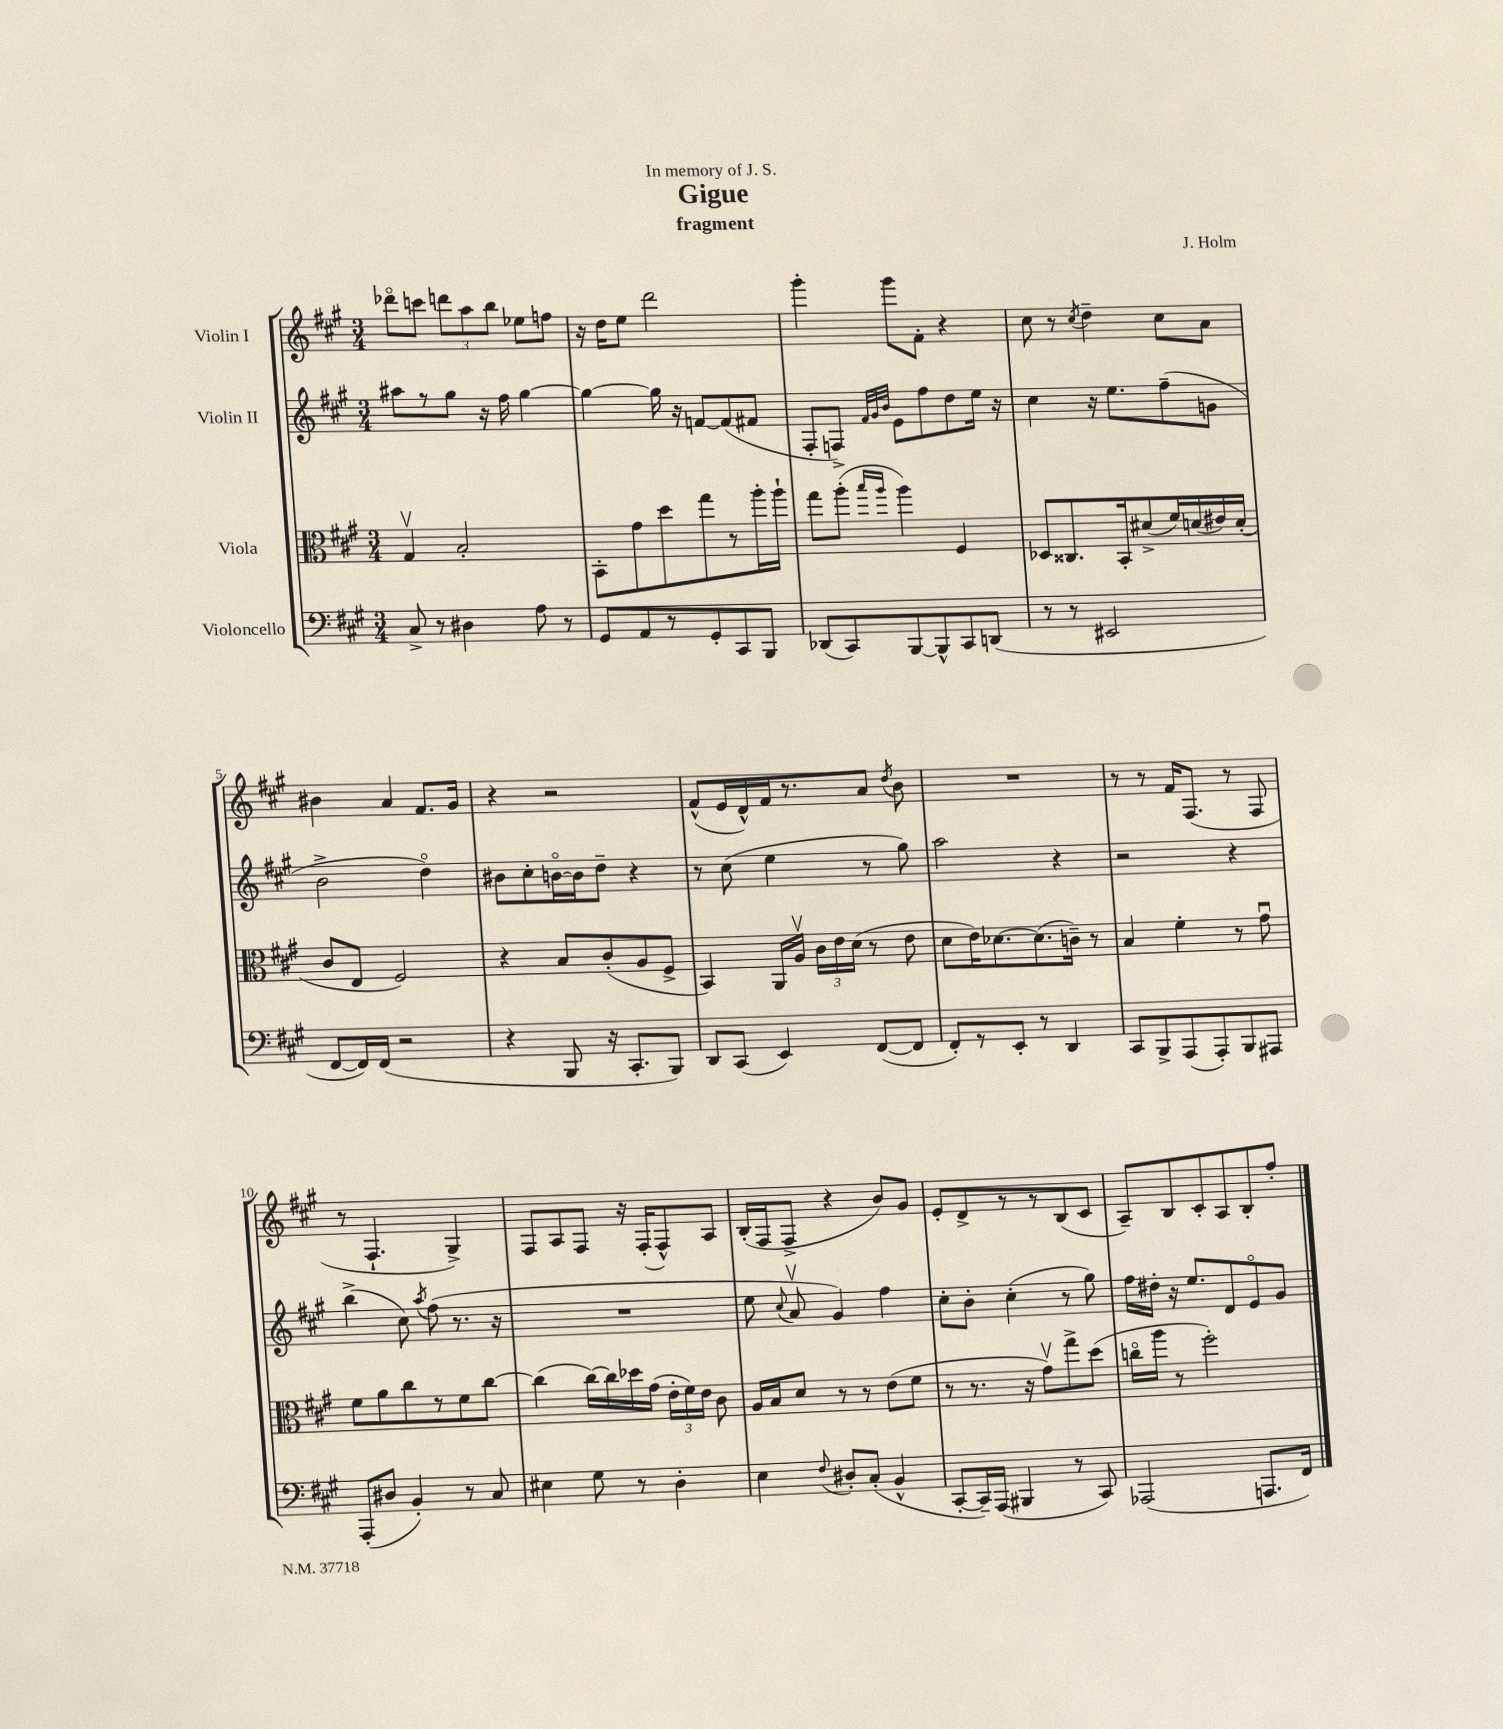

**kern	**kern	**kern	**kern
*part4	*part3	*part2	*part1
*staff4	*staff3	*staff2	*staff1
*I"Violoncello	*I"Viola	*I"Violin II	*I"Violin I
*clefF4	*clefC3	*clefG2	*clefG2
*k[f#c#g#]	*k[f#c#g#]	*k[f#c#g#]	*k[f#c#g#]
*M3/4	*M3/4	*M3/4	*M3/4
=1	=1	=1	=1
8C#^/	4G#v/	8aa#X\L	8ddd-X\L
8r	.	8r	8cccn\J
4D#X\	2B'/	8gg#\J	12dddn\L
.	.	.	12aa\
.	.	16r	.
.	.	.	12bb\J
.	.	16ff#\	.
8A\	.	[4gg#\	8ee-X\L
8r	.	.	8ffn\J
=2	=2	=2	=2
8GG#/L	8BB'\L	4gg#\_	16r
.	.	.	16dd\KL
8AA/	8g#\	.	8ee\J
8r	8dd\	16gg#\]	2ddd\
.	.	16r	.
8GG#'/	8gg#\	[8fn/L	.
8CC#/	8r	(8f/]	.
8BBB/J	16aa'\L	8f#X/J	.
.	16aa`\JJ	.	.
=3	=3	=3	=3
(8DD-X/L	8gg#\L	8F#'/L	4ggg#'\
8CC#/)	(8aa'\J	8Fn^/J)	.
.	.	32qqf#/LLL	.
.	16qqbb/LL	32qqg#/	.
.	16qqaa/JJ	32qqb/JJJ	.
[8BBB/	4aa\)	8e\L	8ggg#\L
8BBB^^/]	.	8ff#\	8f#'\J
8CC#/	4F#/	8dd\	4r
(8DDn/J	.	16ee\Jk	.
.	.	16r	.
=4	=4	=4	=4
8r	8D-X/L	4cc#\	8cc#\
8r	8.C##X/	.	8r
.	.	.	8qcc#/
2EE#X/	.	16r	4dd~\
.	16BB'/k	8.ee\L	.
.	(8d#X^/	.	.
.	16f#/L)	(8ff#~\	8cc#\L
.	(16dn/	.	.
.	16e#X/)	8gn\J	8a\J
.	(16d'/JJ	.	.
!!LO:LB:g=z
=5	=5	=5	=5
[8FF#/L	8c#/L	2b^\	4b#X\
16FF#/L])	8E/J	.	.
(16FF#/JJ	.	.	.
2r	2F#/)	.	4a/
.	.	4dd\)	8.f#/L
.	.	.	16g#/Jk
=6	=6	=6	=6
4r	4r	8b#X\L	4r
.	.	8cc#'\	.
8BBB/	8B/L	[16bn\L	2r
.	.	16b\J]	.
16r	(8c#'/	8dd~\J	.
8.CC#'/L	.	.	.
.	8A/	4r	.
8BBB/J)	8F#^/J	.	.
=7	=7	=7	=7
8DD/L	4BB/)	8r	(8f#^^/L
(8CC#/J	.	(8cc#\	16e/L
.	.	.	16d^^/)
4EE/)	16AA/LL	4ee\	16f#/J
.	16Av/JJ	.	8.r
.	24c#\LL	.	.
.	24e\	.	.
.	(24d\JJ	.	.
([8FF#/L	8r	8r	8a/J
.	.	.	8qdd/
8FF#/J]	8e\	8gg#\)	8b\
=8	=8	=8	=8
8FF#'/L)	8d\L	2aa\	2.r
8r	16e\K)	.	.
.	[8.d-X\	.	.
8EE'/J	.	.	.
8r	(8.d-\]	.	.
4DD/	.	4r	.
.	16cn~\Jk)	.	.
.	8r	.	.
=9	=9	=9	=9
8CC#/L	4B/	2r	8r
8BBB^/	.	.	8r
(8AAA/	4f#'\	.	16f#/KL
.	.	.	(8.F#/J
8AAA'/)	.	.	.
8BBB/	8r	4r	8r
8AAA#X/J	8g#u\	.	8F#/
!!LO:LB:g=z
=10	=10	=10	=10
(8AAA'/L	8f#\L	(4bb^\	8r
8D#X/J	8a\	.	4.F#`/
4BB'/)	8cc#\	8cc#\)	.
.	.	8qaa/	.
.	8r	(8ff#\	.
8r	8f#\	8.r	4G#^/)
8C#/	[8cc#\J	.	.
.	.	16r	.
=11	=11	=11	=11
4E#X\	(4cc#\]	2.r	8F#/L
.	.	.	8A/
8G#\	[16cc#\LL)	.	8F#/J
.	16cc#\]	.	.
8r	16dd-X\	.	16r
.	(16g#\JJ	.	(16F#'/KL
4D'\	24e'\LL	.	8F#^^/)
.	24f#\)	.	.
.	24e\JJ	.	.
.	8c#\	.	8A/J
=12	=12	=12	=12
4E\	16A/LL	8ee\	(16B'/LL
.	16B/J	.	16F#/J
.	.	8qqcc#/	.
.	8d/J	8av/	8F#^/J
8qqF#/	.	.	.
8D#X'/L	8r	4g#/)	4r
(8C#'/J	8r	.	.
4BB^^/	(8e\L	4ff#\	8b/L)
.	8f#\J	.	8g#/J
=13	=13	=13	=13
[8CC#'/L	8r	8cc#'\L	8e'/L
16CC#~/L])	8.r	8b'\J	8d^/
(16AAA/JJ	.	.	.
4BBB#X/	.	(4cc#'\	8r
.	16r	.	.
.	8g#v\L)	.	8r
8r	8gg#^\	8r	(8B/
8CC#/)	(8dd\J	8gg#\)	8c#/J
=14	=14	=14	=14
(2AAA-X/	16ccn\LL	16ff#\LL	8A~/L)
.	16aa\JJ	16dd#X'\JJ	.
.	8r	16r	8B/
.	.	8.ee/L	.
.	2ff#'\)	.	8c#'/
.	.	8d/	8A/
8.AAAn/L	.	8e/	8B'/
.	.	8g#/J	8ff#'/J
16FF#/Jk)	.	.	.
==	==	==	==
*-	*-	*-	*-
